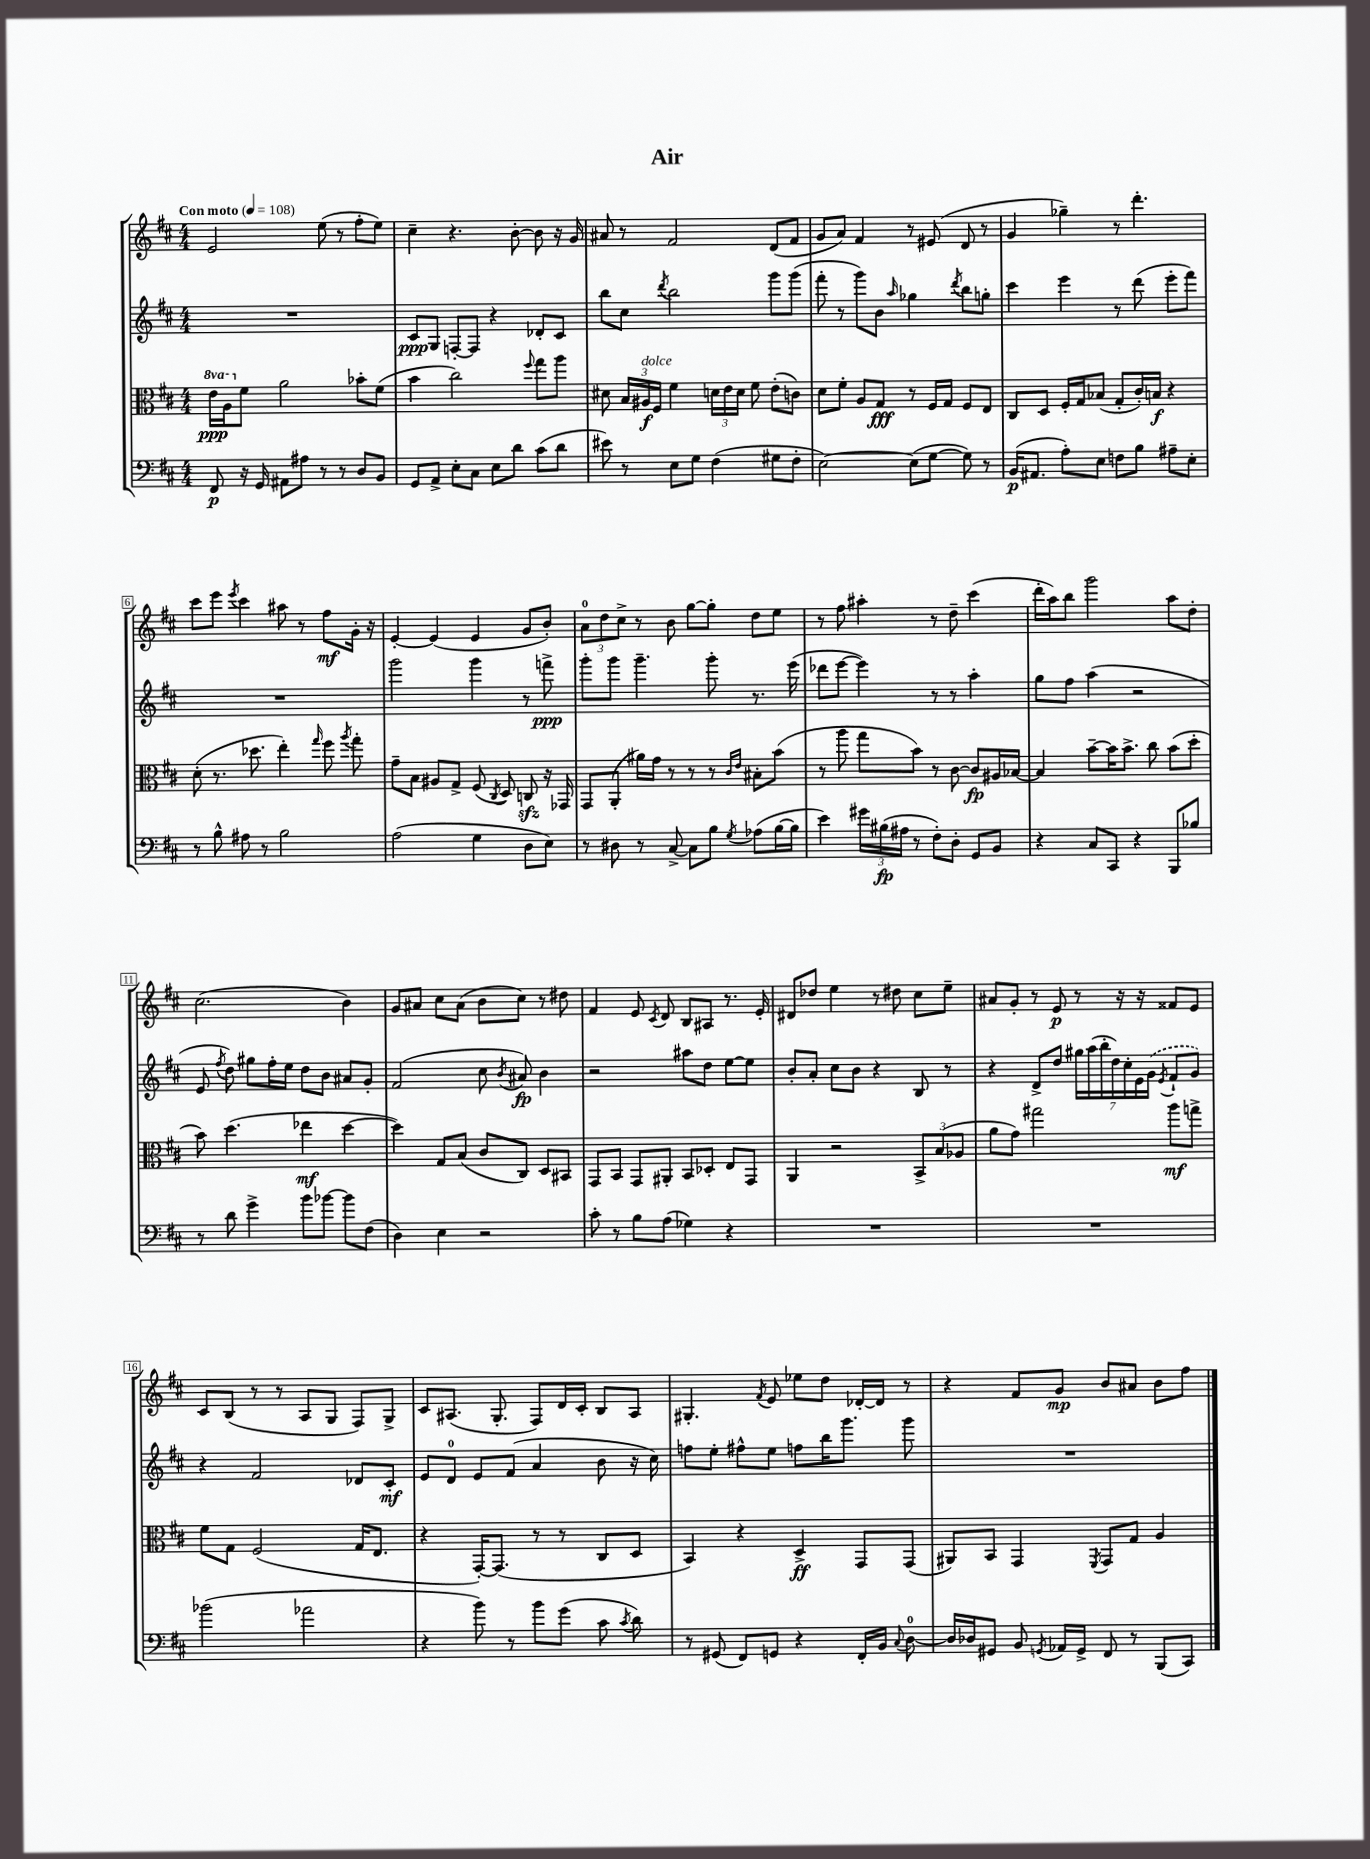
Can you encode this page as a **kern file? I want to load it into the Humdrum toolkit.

**kern	**dynam	**kern	**dynam	**kern	**dynam	**kern	**dynam
*part4	*part4	*part3	*part3	*part2	*part2	*part1	*part1
*staff4	*staff4	*staff3	*staff3	*staff2	*staff2	*staff1	*staff1
*clefF4	*	*clefC3	*	*clefG2	*	*clefG2	*
*k[f#c#]	*	*k[f#c#]	*	*k[f#c#]	*	*k[f#c#]	*
*M4/4	*	*M4/4	*	*M4/4	*	*M4/4	*
*MM108	*	*MM108	*	*MM108	*	*MM108	*
*	*	*8va	*	*	*	*	*
=1	=1	=1	=1	=1	=1	=1	=1
!	!	!	!	!	!	!LO:TX:a:B:t=Con moto	!
8FF#/	p	16ee\LL	ppp	1r	.	2e/	.
.	.	16a\J	.	.	.	.	.
*	*	*X8va	*	*	*	*	*
16r	.	8f#\J	.	.	.	.	.
16GG/	.	.	.	.	.	.	.
8AA#X\L	.	2a\	.	.	.	.	.
8A#X\J	.	.	.	.	.	.	.
8r	.	.	.	.	.	(8ee\	.
8r	.	.	.	.	.	8r	.
8D/L	.	8b-X'\L	.	.	.	8ff#'\L	.
8BB/J	.	(8f#\J	.	.	.	8ee\J)	.
=2	=2	=2	=2	=2	=2	=2	=2
8GG/L	.	4b\	.	8c#/L	ppp	4cc#~\	.
8AA^/J	.	.	.	8G/J	.	.	.
8E'\L	.	2cc#\)	.	[8Fn'/L	.	4.r	.
8C#\J	.	.	.	8F/J]	.	.	.
8E\L	.	.	.	4r	.	.	.
8d\J	.	.	.	.	.	[8b'\	.
.	.	8qqff#/	.	.	.	.	.
(8c#\L	.	8gg\L	.	8d-X'/L	.	8b\]	.
8d\J	.	8aa\J	.	8c#/J	.	16r	.
.	.	.	.	.	.	16g/	.
=3	=3	=3	=3	=3	=3	=3	=3
8e#X\)	.	8d#X\	.	8bb\L	.	8a#X/	.
8r	.	24B/LL	.	8cc#\J	.	8r	.
!	!	!LO:TX:a:i:t=dolce	!	!	!	!	!
.	.	24A#X/	f	.	.	.	.
.	.	24F#/JJ	.	.	.	.	.
.	.	.	.	8qddd/	.	.	.
8E\L	.	4f#\	.	2bb\	.	2f#/	.
8G\J	.	.	.	.	.	.	.
(4F#\	.	24dn\LL	.	.	.	.	.
.	.	24e\	.	.	.	.	.
.	.	24d\JJ	.	.	.	.	.
.	.	8f#\	.	.	.	.	.
8G#X\L	.	(8e'\L	.	8ggg\L	.	(8d/L	.
8F#'\J	.	8cn\J)	.	(8ggg\J	.	8f#/J	.
=4	=4	=4	=4	=4	=4	=4	=4
[2E\)	.	8d\L	.	8fff#'\	.	8g/L	.
.	.	8f#'\J	.	8r	.	8a/J)	.
.	.	8A/L	.	8ggg\L)	.	4f#/	.
.	.	8G/J	fff	8b\J	.	.	.
.	.	.	.	16qqaa/	.	.	.
(8E\L]	.	8r	.	4gg-X\	.	8r	.
[8G\J	.	16F#/LL	.	.	.	(8e#X/	.
.	.	16G/JJ	.	.	.	.	.
.	.	.	.	8qddd/	.	.	.
8G\])	.	8F#/L	.	8bb\L	.	8d/	.
8r	.	8E/J	.	8ggn'\J	.	8r	.
=5	=5	=5	=5	=5	=5	=5	=5
(16BB/KL	p	8C#/L	.	4ccc#\	.	4g/	.
8.AA#X/J	.	.	.	.	.	.	.
.	.	8D/J	.	.	.	.	.
8A'\L)	.	16F#'/LL	.	4eee\	.	4gg-X~\)	.
.	.	16G/J	.	.	.	.	.
8E\J	.	(8B-X/J	.	.	.	.	.
8Fn\L	.	8G'/L	.	8r	.	8r	.
8B\J	.	16c#'/L)	.	(8ddd\	.	4.ddd'\	.
.	.	16Bn/JJ	f	.	.	.	.
8A#X~\L	.	4r	.	8eee'\L	.	.	.
8E'\J	.	.	.	8fff#\J)	.	.	.
!!LO:LB:g=z
=6	=6	=6	=6	=6	=6	=6	=6
8r	.	(8d'\	.	1r	.	8ccc#\L	.
8B^^\	.	8.r	.	.	.	8eee\J	.
.	.	.	.	.	.	8qeee/	.
8A#X\	.	.	.	.	.	4ccc#\	.
.	.	8.dd-X\	.	.	.	.	.
8r	.	.	.	.	.	.	.
2B\	.	4ee'\)	.	.	.	8aa#X\	.
.	.	.	.	.	.	8r	.
.	.	16qqgg/	.	.	.	.	.
.	.	8ff#\	.	.	.	8ff#\L	mf
.	.	8qaa/	.	.	.	.	.
.	.	8gg'\	.	.	.	16g'\Jk	.
.	.	.	.	.	.	16r	.
=7	=7	=7	=7	=7	=7	=7	=7
(2A\	.	8g~\L	.	2ggg\	.	[4e'/	.
.	.	8B\J	.	.	.	.	.
.	.	8A#X/L	.	.	.	(4e/]	.
.	.	8G^/J	.	.	.	.	.
4G\	.	(8F#/	.	4ggg\	.	4e/	.
.	.	8qC#/	.	.	.	.	.
.	.	8D/)	.	.	.	.	.
8D\L	.	8Cnzz/	.	8r	.	8g/L	.
8E\J)	.	16r	.	8fffn^\	ppp	8b'/J)	.
.	.	16GG-X/	.	.	.	.	.
=8	=8	=8	=8	=8	=8	=8	=8
8r	.	8GG/L	.	8ggg'\L	.	12a\L	.
.	.	.	.	.	.	12dd\	.
8D#X\	.	(8AA'/J	.	8ggg\J	.	.	.
.	.	.	.	.	.	12cc#^\J	.
8r	.	16a#X\LL)	.	4.ggg~\	.	8r	.
.	.	16g\JJ	.	.	.	.	.
[8C#^/	.	8r	.	.	.	8b\	.
8C#\L]	.	8r	.	.	.	[8gg\L	.
8B\J	.	8r	.	8ggg'\	.	8gg'\J]	.
.	.	16qqc#/LL	.	.	.	.	.
8qG/	.	16qqe/JJ	.	.	.	.	.
(8A-X\L	.	8B#X'\L	.	8.r	.	8dd\L	.
[16B\L	.	(8b\J	.	.	.	8ee\J	.
16B\JJ]	.	.	.	(16eee\	.	.	.
=9	=9	=9	=9	=9	=9	=9	=9
4e\)	.	8r	.	8ddd-X\L	.	8r	.
.	.	8aa\	.	[8eee\J	.	8ff#\	.
24g#X\LL	.	8gg\L	.	4eee\])	.	4aa#X'\	.
(24B#X\	fp	.	.	.	.	.	.
24A#X\JJ	.	.	.	.	.	.	.
8r	.	8b\J)	.	.	.	.	.
8F#'\L)	.	8r	.	8r	.	8r	.
8D'\J	.	[8c#\	.	8r	.	8dd~\	.
8GG/L	.	8c#/L]	fp	4aa'\	.	(4ccc#\	.
8BB/J	.	16A#X/L	.	.	.	.	.
.	.	[16B-X/JJ	.	.	.	.	.
=10	=10	=10	=10	=10	=10	=10	=10
4r	.	4B-/]	.	8gg\L	.	16ddd'\LL	.
.	.	.	.	.	.	16aa\J)	.
.	.	.	.	8ff#\J	.	8bb\J	.
8C#/L	.	[8b~\L	.	(4aa\	.	2ggg\	.
8CC#/J	.	16b\K]	.	.	.	.	.
.	.	8.b^\J	.	.	.	.	.
4r	.	.	.	2r	.	.	.
.	.	8cc#\	.	.	.	.	.
8BBB/L	.	(8b\L	.	.	.	8aa\L	.
8B-X/J	.	8dd'\J	.	.	.	8dd'\J	.
!!LO:LB:g=z
=11	=11	=11	=11	=11	=11	=11	=11
8r	.	8b\)	.	8e/	.	(2.cc#\	.
.	.	.	.	8qff#/	.	.	.
8d\	.	(4.dd\	.	8dd\)	.	.	.
4g^\	.	.	.	8gg#X\L	.	.	.
.	.	.	.	16ff#'\L	.	.	.
.	.	.	.	16ee\JJ	.	.	.
8b\L	.	4ee-X\	mf	8dd\L	.	.	.
[8b-X\J	.	.	.	8b\J	.	.	.
8b-\L]	.	[4dd\	.	8a#X/L	.	4b\)	.
(8F#\J	.	.	.	8g'/J	.	.	.
=12	=12	=12	=12	=12	=12	=12	=12
4D\)	.	4dd\])	.	(2f#/	.	8g/L	.
.	.	.	.	.	.	8a#X/J	.
4E\	.	8G/L	.	.	.	8cc#\L	.
.	.	(8B/J	.	.	.	(8a#\J	.
2r	.	8c#/L	.	8cc#\	.	8b\L	.
.	.	.	.	8qb/	.	.	.
.	.	8C#/J)	.	8a#X/)	fp	8cc#\J)	.
.	.	8D/L	.	4b\	.	8r	.
.	.	8BB#X/J	.	.	.	8dd#X\	.
=13	=13	=13	=13	=13	=13	=13	=13
8c#'\	.	8GG/L	.	2r	.	4f#/	.
8r	.	8BB/J	.	.	.	.	.
8B\L	.	8GG/L	.	.	.	8e/	.
.	.	.	.	.	.	8qc#/	.
(8A\J	.	8AA#X'/J	.	.	.	8d/	.
4G-X\)	.	8BB/L	.	8aa#X\L	.	8B/L	.
.	.	8D-X'/J	.	8dd\J	.	8A#X/J	.
4r	.	8E/L	.	[8ee\L	.	8.r	.
.	.	8GG/J	.	8ee\J]	.	.	.
.	.	.	.	.	.	16e'/	.
=14	=14	=14	=14	=14	=14	=14	=14
1r	.	4AA/	.	8b'/L	.	8d#X/L	.
.	.	.	.	8a'/J	.	8dd-X/J	.
.	.	2r	.	8cc#\L	.	4ee\	.
.	.	.	.	8b\J	.	.	.
.	.	.	.	4r	.	8r	.
.	.	.	.	.	.	8dd#X\	.
.	.	12BB^/L	.	8B/	.	8cc#\L	.
.	.	(12B/	.	.	.	.	.
.	.	.	.	8r	.	8ee~\J	.
.	.	12A-X/J	.	.	.	.	.
=15	=15	=15	=15	=15	=15	=15	=15
1r	.	8a\L	.	4r	.	8a#X/L	.
.	.	8g\J)	.	.	.	8g'/J	.
.	.	2gg#X\	.	8d^/L	.	8r	.
.	.	.	.	8dd/J	.	8e/	p
.	.	.	.	28gg#X\LL	.	8r	.
.	.	.	.	(28aa\	.	.	.
.	.	.	.	28bb'\	.	.	.
.	.	.	.	28dd\)	.	.	.
.	.	.	.	.	.	16r	.
.	.	.	.	28cc#'\	.	.	.
.	.	.	.	28e\	.	.	.
.	.	.	.	.	.	16r	.
.	.	.	.	(28g\JJ	.	.	.
.	.	.	.	8qe/	.	.	.
.	.	8aa\L	mf	8f#`/L	.	8f##X/L	.
.	.	8ggn^\J	.	8g/J)	.	8e/J	.
!!LO:LB:g=z
=16	=16	=16	=16	=16	=16	=16	=16
(2b-X\	.	8f#\L	.	4r	.	8c#/L	.
.	.	8G\J	.	.	.	(8B/J	.
.	.	(2F#/	.	2f#/	.	8r	.
.	.	.	.	.	.	8r	.
2a-X\	.	.	.	.	.	8A/L	.
.	.	.	.	.	.	8G/J	.
.	.	16G/KL	.	8d-X/L	.	8F#/L)	.
.	.	8.E/J	.	.	.	.	.
.	.	.	.	8c#'/J	mf	8G^/J	.
=17	=17	=17	=17	=17	=17	=17	=17
4r	.	4r	.	8e/L	.	8c#/L	.
.	.	.	.	8d/J	.	(8.A#X/J	.
8b\)	.	[16GG'/KL)	.	8e/L	.	.	.
.	.	(8.GG/J]	.	.	.	8.G'/	.
8r	.	.	.	(8f#/J	.	.	.
8b\L	.	8r	.	4a/	.	8F#/L)	.
(8g\J	.	8r	.	.	.	16d/L	.
.	.	.	.	.	.	16c#'/JJ	.
8c#\	.	8C#/L	.	8b\	.	8B/L	.
8qc#/	.	.	.	.	.	.	.
8d\)	.	8D/J	.	16r	.	8A#/J	.
.	.	.	.	16cc#\)	.	.	.
=18	=18	=18	=18	=18	=18	=18	=18
8r	.	4BB/)	.	8ffn\L	.	4.G#X'/	.
(8GG#X/	.	.	.	8ee'\J	.	.	.
8FF#/L)	.	4r	.	8ff#X^^\L	.	.	.
.	.	.	.	.	.	8qf#/	.
8GGn/J	.	.	.	8ee\J	.	8e/	.
4r	.	4D^/	ff	8ffn\L	.	8ee-X\L	.
.	.	.	.	16bb\K	.	8dd\J	.
.	.	.	.	8.ggg\J	.	.	.
16FF#'/LL	.	8GG/L	.	.	.	[16d-X'/LL	.
16BB/JJ	.	.	.	.	.	16d-/JJ]	.
8qqC#/	.	.	.	.	.	.	.
[8D\	.	(8GG/J	.	8ggg\	.	8r	.
=19	=19	=19	=19	=19	=19	=19	=19
16D/LL]	.	8AA#X/L)	.	1r	.	4r	.
16D-X/J	.	.	.	.	.	.	.
8GG#X/J	.	8BB/J	.	.	.	.	.
8BB/	.	4GG/	.	.	.	8f#/L	.
8qGGn/	.	.	.	.	.	.	.
16AA-X/LL	.	.	.	.	.	8g/J	mp
16GG^/JJ	.	.	.	.	.	.	.
.	.	8qFF#/	.	.	.	.	.
8FF#/	.	8GG/L	.	.	.	8b/L	.
8r	.	8G/J	.	.	.	8a#X/J	.
(8BBB/L	.	4A/	.	.	.	8b\L	.
8CC#/J)	.	.	.	.	.	8ff#\J	.
==	==	==	==	==	==	==	==
*-	*-	*-	*-	*-	*-	*-	*-
